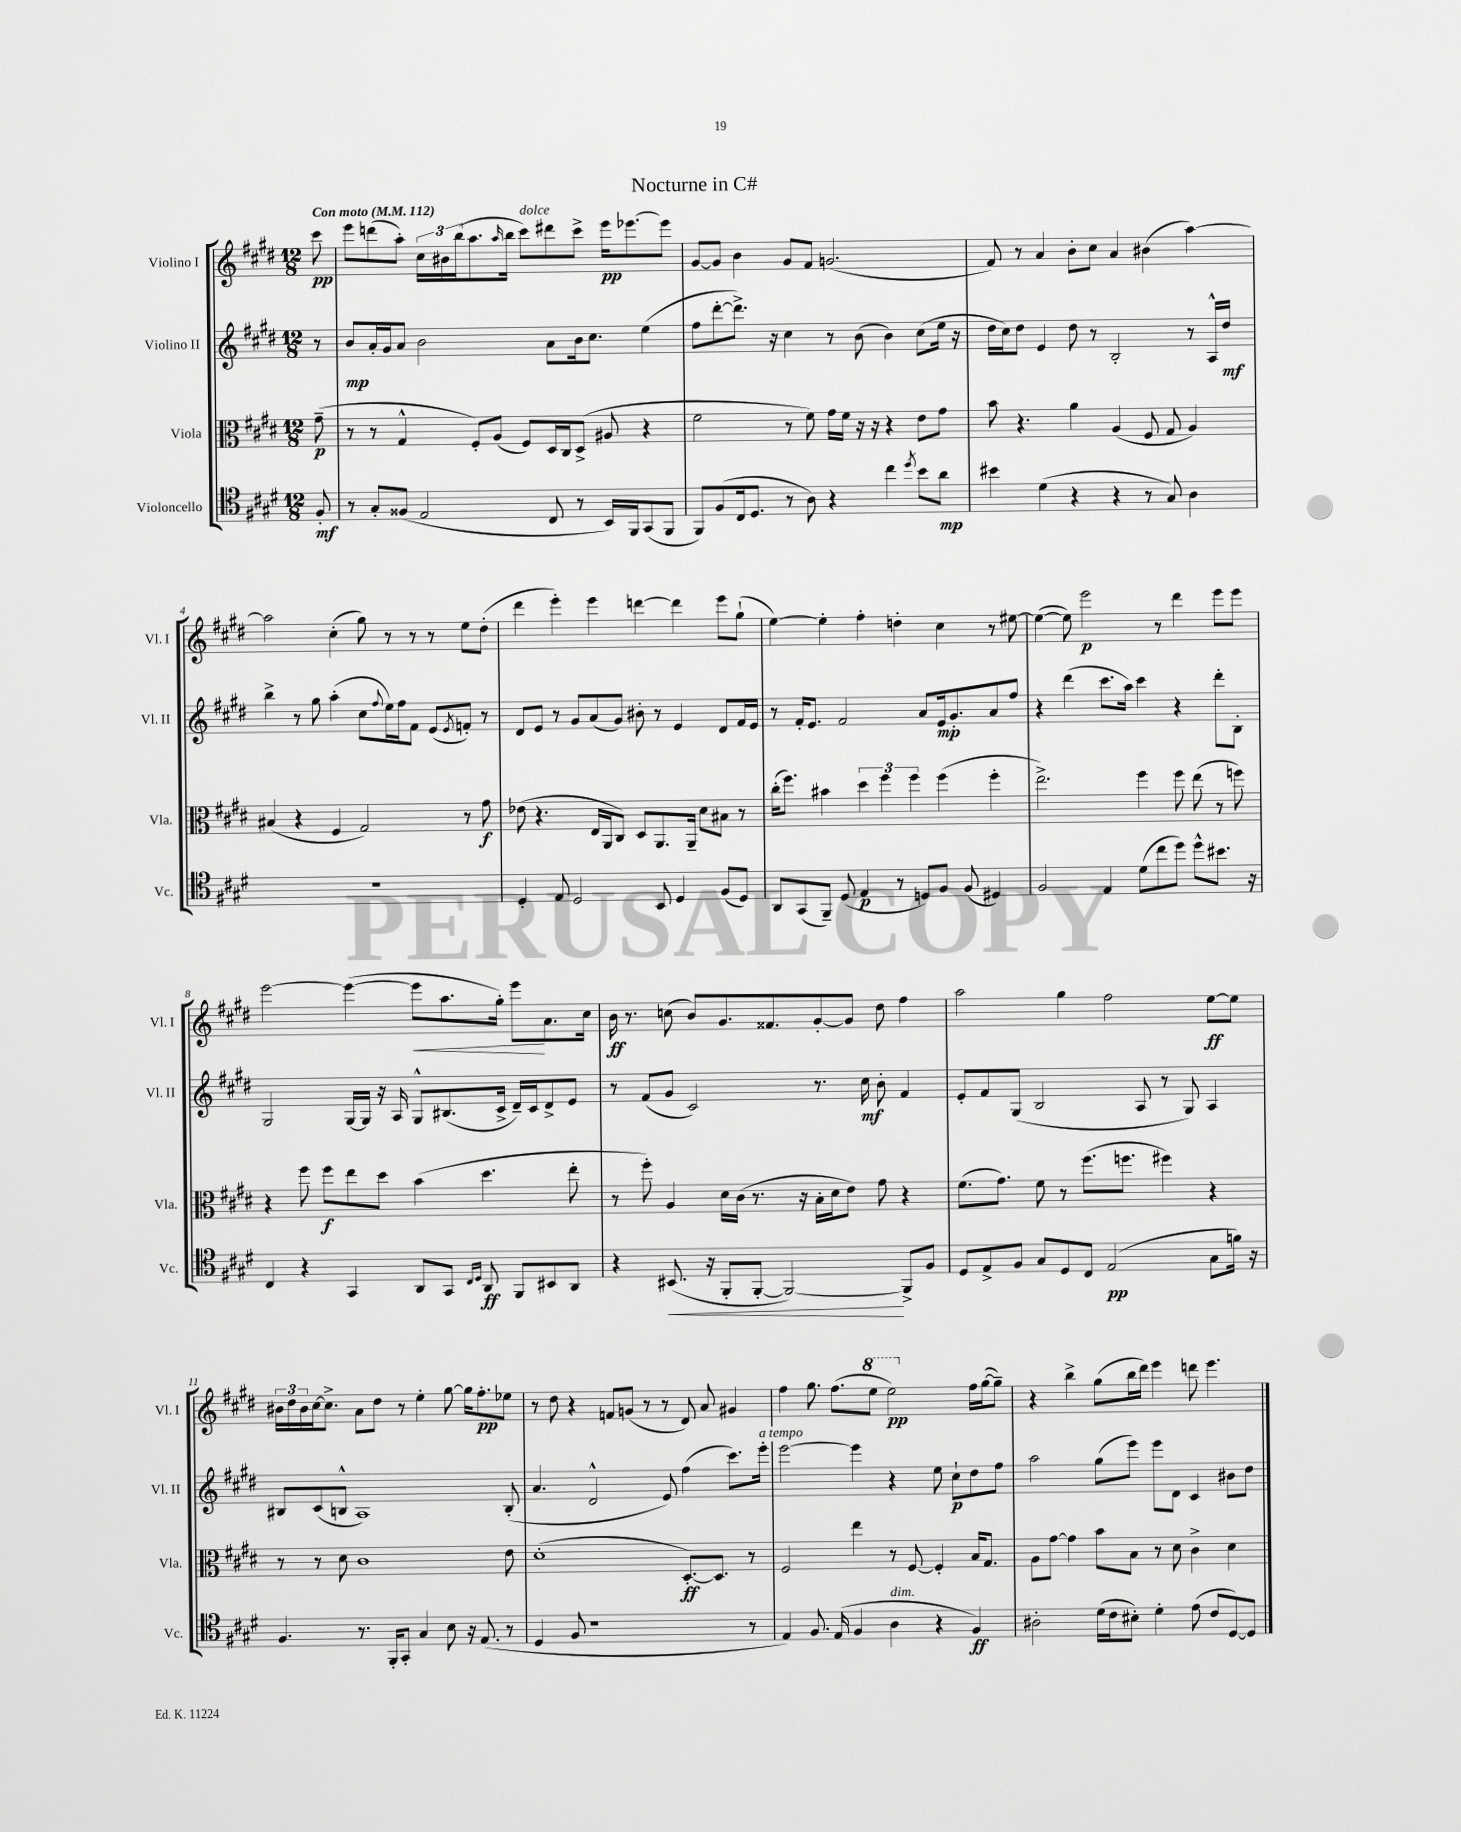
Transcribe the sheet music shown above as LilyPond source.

\header { title = "Nocturne in C#" }
<<
\new StaffGroup <<
\new Staff = "s0" \with { instrumentName = "Violino I" shortInstrumentName = "Vl. I" } {
    \clef treble \key e \major \numericTimeSignature \time 12/8 \partial 8 \tempo "Con moto" 4 = 112
    cis'''8\pp |
    e'''8 d'''8( a''8-.) \tuplet 3/2 { cis''16 bis'16 b''16( } a''8. \grace { a''16 } b''16 cis'''8^\markup { \italic "dolce" }) dis'''8 cis'''8-> e'''16\pp ees'''8.~ ees'''8 |
    gis'8~ gis'8 b'4 gis'8 fis'8 g'2.( |
    fis'8) r8 a'4 b'8-. cis''8 a'4 bis'4( a''4~) |
    a''2 cis''4-.( gis''8) r8 r8 r8 e''8 dis''8-.( |
    dis'''4 e'''4-.) e'''4 d'''4~ d'''4 e'''8 gis''8-!( |
    e''4~) e''4-. fis''4-. d''4-. cis''4 r8 eis''8~ |
    eis''4~( eis''8) e'''2\p r8 dis'''4 e'''8 e'''8 |
    e'''2~ e'''4~( e'''8\< a''8. gis''16-.) e'''8\! a'8. cis''16 |
    b'16\ff r8. c''8( b'8) gis'8. fisis'8. gis'8~-. gis'8 dis''8 fis''4 |
    a''2 gis''4 fis''2 e''8~\ff e''8 |
    \tuplet 3/2 { bis'16 dis''16 bis'16 } cis''16~ cis''8.-> a'8 dis''8 r8 e''4-. gis''8~ gis''16 fis''8.-.\pp ees''8 |
    r8 dis''8 r4 f'8 g'8( r8 r8 dis'8) a'8 gis'4 |
    fis''4 gis''8. fis''8.( \ottava #1 e'''8 e'''2\pp) \ottava #0 fis''16 gis''16~( gis''8--) |
    r4 b''4-> gis''8( b''16 dis'''16) e'''4 d'''8 e'''4. \bar "|." |
}
\new Staff = "s1" \with { instrumentName = "Violino II" shortInstrumentName = "Vl. II" } {
    \clef treble \key e \major \numericTimeSignature \time 12/8 \partial 8
    r8 |
    b'8\mp a'16-. gis'16 a'8 b'2 a'8 b'16 cis''8. e''4( |
    fis''8 dis'''8~-. dis'''8.->) r16 cis''4 r8 b'8( b'4) cis''8( e''16 r16 |
    dis''16 cis''16) dis''8 e'4 dis''8 r8 b2-. r8 a16-^ dis''16\mf |
    b''4-> r8 gis''8 a''4-.( cis''8 \appoggiatura { fis''8 } e''16) fis''16 fis'8 e'8( \acciaccatura { e'8 } f'8-.) r8 |
    dis'8 e'8 r8 gis'8 a'8( gis'8) bis'8-. r8 e'4 dis'8 fis'16 e'16 |
    r8 fis'16-. e'8. fis'2 a'8 e'16\mp gis'8.-. a'8 fis''8 |
    r4 dis'''4( cis'''8. a''16) cis'''4 r4 dis'''8-. b8-. |
    gis2 gis16~ gis16 r16 a16 gis8-^ bis8.( cis'16-> dis'16--) cis'16 dis'8-> e'8 |
    r8 fis'8( gis'8 cis'2) r8. cis''16\mf b'8-. fis'4 |
    e'8-. fis'8 gis8( b2 a8 r8 gis8) a4 |
    bis8 cis'8( b8-^ a1) b8-.( |
    a'4. dis'2-^ e'8) fis''4( cis'''8.) e'''16-.^\markup { \italic "a tempo" } |
    e'''2~ e'''4 r4 e''8 cis''8-!\p dis''8 fis''8 |
    a''2 gis''8( e'''8) e'''8 dis'8 cis'4 bis'8 dis''8 \bar "|." |
}
\new Staff = "s2" \with { instrumentName = "Viola" shortInstrumentName = "Vla." } {
    \clef alto \key e \major \numericTimeSignature \time 12/8 \partial 8
    gis'8--\p( |
    r8 r8 gis4-^ fis8-.) a8( fis8) dis16 cis16 dis8->( ais8 r4 |
    fis'2 r8 fis'8) gis'16 fis'16 r16 r16 r4 e'8 gis'8 |
    b'8 r4. a'4 a4( fis8 gis8 a4) |
    bis4( r4 fis4 gis2) r8 gis'8\f |
    ees'8( r4. e16 a,16 cis8) dis8 a,8. a,16-- dis'8 bis8 r8 |
    cis''16-.( fis''8.) bis'4 \tuplet 3/2 { dis''4 fis''4 fis''4 } fis''4( fis''4-. |
    e''2.->) fis''4 fis''8 e''8( r8 f''8) |
    r4 fis''8 fis''8\f e''8 dis''8 b'4( dis''4. e''8-. |
    r8 fis''8-.) a4 dis'16 cis'16( r8. r16 b16-. dis'16 e'8) gis'8 r4 |
    fis'8.( gis'8.) fis'8 r8 fis''8.( f''8. fis''4) r4 |
    r8 r8 dis'8 cis'1 e'8 |
    dis'1-.( dis8.~-.\ff) dis8. r8 |
    fis2 e''4 r8 fis8~ fis4-. b16 gis8. |
    a8 gis'8~ gis'4 b'8 b8 r8 dis'8 cis'4-> dis'4 \bar "|." |
}
\new Staff = "s3" \with { instrumentName = "Violoncello" shortInstrumentName = "Vc." } {
    \clef tenor \key e \major \numericTimeSignature \time 12/8 \partial 8
    fis8-.\mf |
    r8 gis8-. fisis8( e2 cis8 r8 b,16) fis,16 gis,8( fis,8 |
    fis,8) fis8( cis16 dis8. r8 a8) r4 cis''4 \acciaccatura { dis''8 } b'8 a'8\mp |
    bis'4 dis'4( r4 r4 r8 gis8) a4 |
    R1. |
    dis4-. e8 dis2 b,8 dis4 fis8( dis8) |
    a,8 gis,8( fis,8--) dis8( e4\p r8 d8) fis8 fis8( dis4) |
    fis2 e4 dis'8( cis''8 dis''8) dis''8-^ bis'8. r16 |
    cis4 r4 gis,4 a,8 gis,8 \grace { cis16 dis16 } a,8\ff fis,8 bis,8 a,8 |
    r4 bis,8.\<( r16 fis,8-. fis,8~-. fis,2~\!) fis,8-> fis8 |
    dis8 e8-> fis8 gis8 dis8 cis8 e2\pp( gis8 f'16) r16 |
    fis4. r8. fis,16-. gis,8-. gis4 b8 r16 e8.( r8 |
    dis4 fis8 r1 r8 |
    e4) fis8. e16( fis4 a4^\markup { \italic "dim." } r4 fis4\ff) |
    ais2-. dis'16( cis'16 bis8-.) dis'4-. e'8( cis'8 dis8~) dis8 \bar "|." |
}
>>
>>
